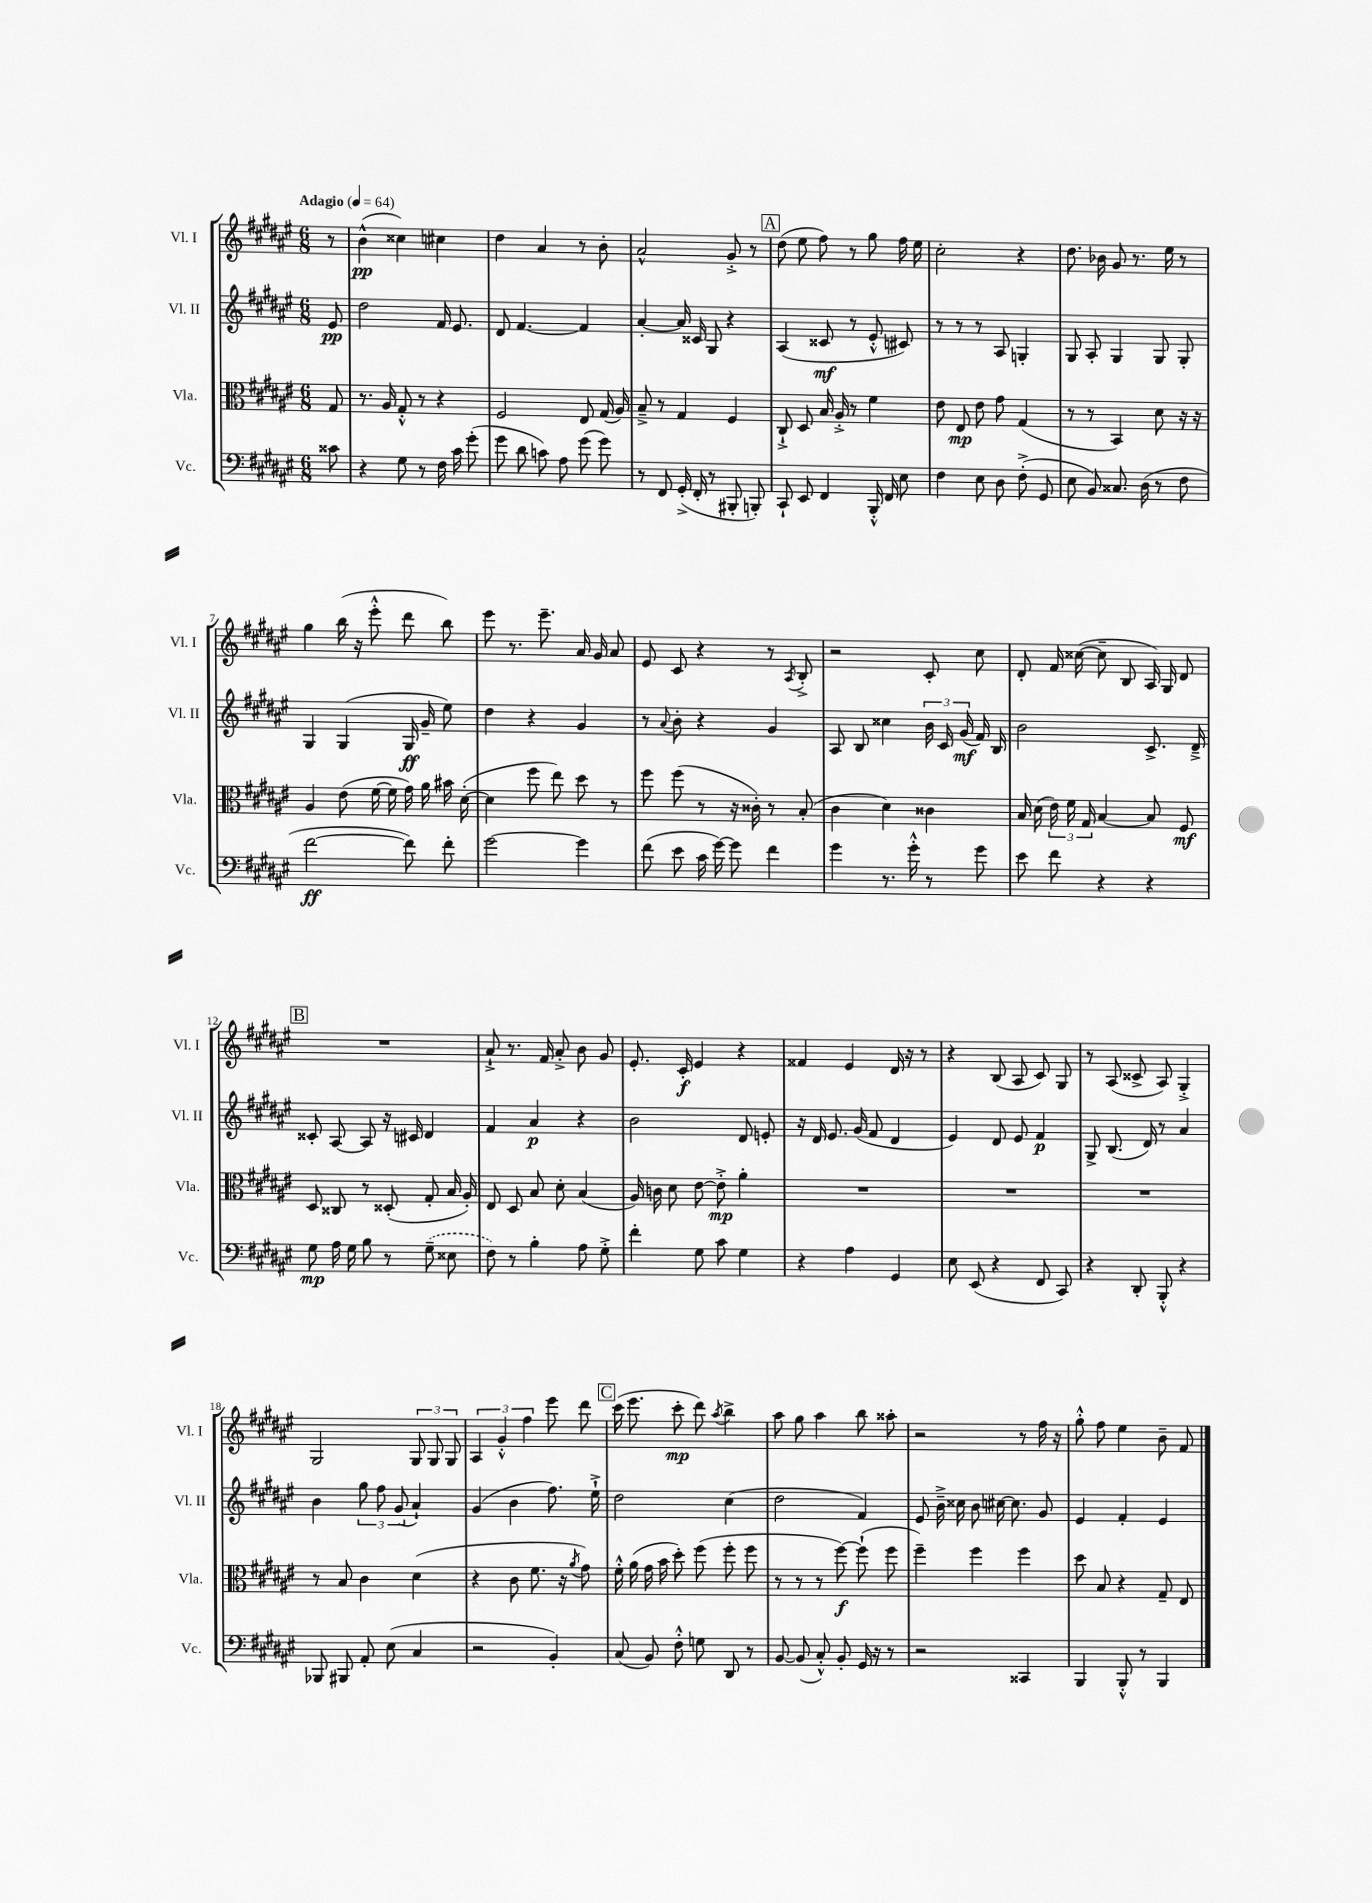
<<
\new StaffGroup <<
\new Staff = "s0" \with { instrumentName = "Vl. I" shortInstrumentName = "Vl. I" } {
    \clef treble \key fis \major \numericTimeSignature \time 6/8 \partial 8 \tempo "Adagio" 4 = 64
    \autoBeamOff r8 |
    b'4-^\pp( cisis''4) cis''4 |
    dis''4 ais'4 r8 b'8-. |
    ais'2-^ gis'8-.-> r8 |
    \mark \markup { \box "A" } dis''8( eis''8 fis''8) r8 gis''8 fis''16 eis''16 |
    cis''2-. r4 |
    dis''8. bes'16 gis'8 r8. eis''16 r8 |
    gis''4 b''16( r16 eis'''8-.-^ dis'''8 b''8) |
    eis'''8 r8. eis'''8.-- ais'16 gis'16 ais'8 |
    eis'8 cis'8 r4 r8 \acciaccatura { ais8 } b8-.-> |
    r2 cis'8-. cis''8 |
    dis'8-. fis'16 cisis''16~( cisis''8-- b8 ais16) gis16 dis'8 |
    \mark \markup { \box "B" } R2. |
    ais'8-!-> r8. fis'16 ais'8-.-> b'8 gis'8 |
    eis'8.-. cis'16-.\f eis'4 r4 |
    fisis'4 eis'4 dis'16 r16 r8 |
    r4 b8( ais8 cis'8) gis8 |
    r8 ais8( cisis'8-> ais8) gis4-.-> |
    gis2 \tuplet 3/2 { gis8 gis8 gis8 } |
    \tuplet 3/2 { ais4 gis'4-.-^ fis''4 } eis'''8 dis'''8 |
    \mark \markup { \box "C" } cis'''16( eis'''8. cis'''8-.\mp dis'''8) \acciaccatura { ais''8 } b''4-> |
    ais''8 gis''8 ais''4 b''8 aisis''8-. |
    r2 r8 fis''16 r16 |
    gis''8-.-^ fis''8 eis''4 b'8-- fis'8 \bar "|." |
}
\new Staff = "s1" \with { instrumentName = "Vl. II" shortInstrumentName = "Vl. II" } {
    \clef treble \key fis \major \numericTimeSignature \time 6/8 \partial 8
    \autoBeamOff eis'8\pp |
    dis''2 fis'16 eis'8. |
    dis'8 fis'4.~ fis'4 |
    ais'4~-. ais'16 cisis'16 gis8 r4 |
    \mark \markup { \box "A" } ais4( cisis'8\mf r8 eis'8-.-^ cis'8) |
    r8 r8 r8 ais8 g4-. |
    gis8 ais8-. gis4 gis8 gis8-. |
    gis4 gis4( gis16\ff gis'16-- eis''8) |
    dis''4 r4 gis'4 |
    r8 \appoggiatura { ais'8 } b'8-. r4 gis'4 |
    ais8 b8 cisis''4 \tuplet 3/2 { b'16 cis'16 gis'16\mf( } fis'16) b16 |
    b'2 cis'8.-> dis'16---> |
    \mark \markup { \box "B" } cisis'8-. ais8~ ais8 r16 cis'16 dis'4 |
    fis'4 ais'4\p r4 |
    b'2 dis'8 e'8-. |
    r16 dis'16 eis'8. gis'16( fis'8 dis'4 |
    eis'4) dis'8 eis'8 fis'4\p |
    gis8-> b8.( dis'16) r8 ais'4 |
    b'4 \tuplet 3/2 { gis''8 fis''8 gis'8( } ais'4-!) |
    gis'4( b'4 fis''8.) eis''16-!-> |
    \mark \markup { \box "C" } dis''2 cis''4( |
    dis''2 fis'4) |
    eis'8 b'16---> cisis''16 b'8 cis''16~ cis''8. gis'8 |
    eis'4 fis'4-. eis'4 \bar "|." |
}
\new Staff = "s2" \with { instrumentName = "Vla." shortInstrumentName = "Vla." } {
    \clef alto \key fis \major \numericTimeSignature \time 6/8 \partial 8
    \autoBeamOff gis8 |
    r8. ais16 gis8-.-^ r8 r4 |
    fis2 eis8 gis16( ais16) |
    b8---> r8 gis4 fis4 |
    \mark \markup { \box "A" } cis8-!-> dis8 b16 ais16-.-> r8 fis'4 |
    eis'8 eis8\mp eis'8 gis'8 gis4( |
    r8 r8 b,4) dis'8 r16 r16 |
    ais4 eis'8( fis'16~ fis'16 gis'16) ais'16 bis'16 dis'16~-.( |
    dis'4 fis''8 eis''8) dis''8 r8 |
    fis''8 fis''8( r8 r16 cisis'16-.) r8 b8-.( |
    cis'4 dis'4) cisis'4 |
    b16 dis'16( \tuplet 3/2 { eis'16) fis'16 gis16 } b4~ b8 fis8\mf |
    \mark \markup { \box "B" } dis8 cisis8 r8 disis8-.( gis8-. b16 ais16-.) |
    eis8 dis8 b8 dis'8-. b4( |
    ais16) c'16 dis'8 eis'8~ eis'8-.->\mp ais'4-. |
    R2. |
    R2. |
    R2. |
    r8 b8 cis'4 dis'4( |
    r4 cis'8 fis'8. r16 \acciaccatura { ais'8 } gis'8) |
    \mark \markup { \box "C" } fis'16-.-^ ais'16( gis'16 b'16 dis''8-.) fis''8( fis''8-. fis''8 |
    r8 r8 r8 fis''8~\f) fis''8-!( fis''8 |
    fis''4--) fis''4 fis''4 |
    dis''8 b8 r4 gis8-- eis8 \bar "|." |
}
\new Staff = "s3" \with { instrumentName = "Vc." shortInstrumentName = "Vc." } {
    \clef bass \key fis \major \numericTimeSignature \time 6/8 \partial 8
    \autoBeamOff cisis'8 |
    r4 gis8 r8 fis16 cis'16 gis'8-.( |
    gis'8 dis'8 c'8) ais8 gis'8( gis'8) |
    r8 fis,8 gis,16-.->( fis,16-. r8 bis,,8-. b,,8-.) |
    \mark \markup { \box "A" } cis,8-! eis,8 fis,4 b,,16-.-^ fis,16 eis8 |
    fis4 eis8 dis8 fis8-.->( gis,8 |
    eis8 b,8) cisis8. dis16( r8 fis8 |
    fis'2~\ff fis'8) fis'8-. |
    gis'2~ gis'4 |
    fis'8( eis'8 cis'16 gis'16~) gis'8 fis'4 |
    gis'4 r8. gis'16-.-^ r8 gis'8 |
    eis'8 fis'8 r4 r4 |
    \mark \markup { \box "B" } gis8\mp ais16 gis16 b8 r8 \once \slurDashed gis8--( eisis8 |
    fis8) r8 b4-. ais8 gis8-.-> |
    fis'4-. gis8 cis'8 gis4 |
    r4 ais4 gis,4 |
    eis8 eis,8( r4 fis,8 cis,8) |
    r4 dis,8-. b,,8-.-^ r4 |
    bes,,8 bis,,8 ais,8-. eis8( cis4 |
    r2 b,4-.) |
    \mark \markup { \box "C" } cis8( b,8) fis8-.-^ g8 dis,8 r8 |
    b,8~ b,8( cis8-.-^) b,8-. gis,16 r16 r8 |
    r2 cisis,4 |
    b,,4 b,,8-.-^ r8 b,,4 \bar "|." |
}
>>
>>
